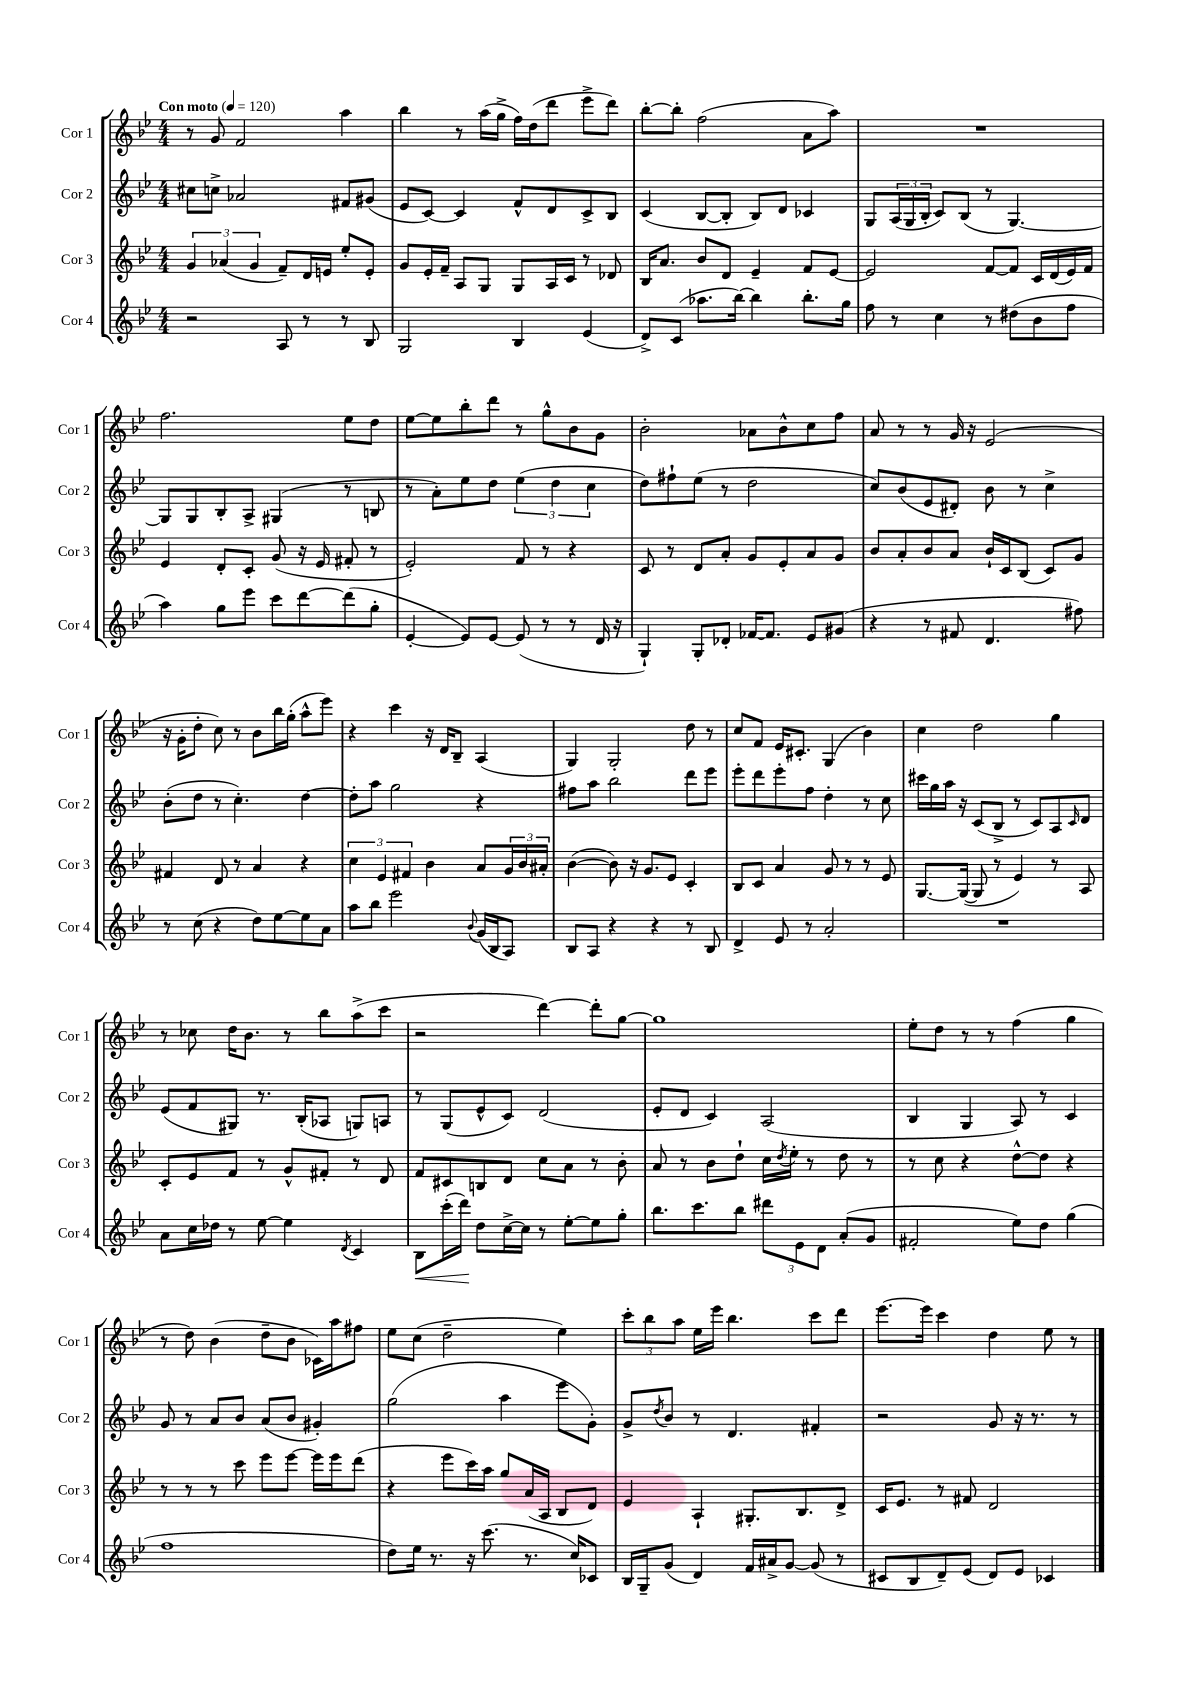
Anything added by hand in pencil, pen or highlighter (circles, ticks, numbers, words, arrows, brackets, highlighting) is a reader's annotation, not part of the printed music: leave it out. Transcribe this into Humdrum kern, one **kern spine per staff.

**kern	**dynam	**kern	**kern	**kern
*part4	*part4	*part3	*part2	*part1
*staff4	*staff4	*staff3	*staff2	*staff1
*I"Cor 4	*	*I"Cor 3	*I"Cor 2	*I"Cor 1
*I'Cor 4	*	*I'Cor 3	*I'Cor 2	*I'Cor 1
*clefG2	*	*clefG2	*clefG2	*clefG2
*k[b-e-]	*	*k[b-e-]	*k[b-e-]	*k[b-e-]
*M4/4	*	*M4/4	*M4/4	*M4/4
*MM120	*	*MM120	*MM120	*MM120
=1	=1	=1	=1	=1
!	!	!	!	!LO:TX:a:B:t=Con moto
2r	.	6g/	8cc#X\L	8r
.	.	.	8ccn^\J	8g/
.	.	(6a-X/	.	.
.	.	.	2a-X/	2f/
.	.	6g/	.	.
8A/	.	8f~/L)	.	.
8r	.	16d/L	.	.
.	.	16en/JJ	.	.
8r	.	8ee-'/L	8f#X/L	4aa\
8B-/	.	8e'/J	(8g#X/J	.
=2	=2	=2	=2	=2
2G/	.	8g/L	8e-/L	4bb-\
.	.	16e-'/L	[8c/J)	.
.	.	16f~/JJ	.	.
.	.	8A/L	4c/]	8r
.	.	8G/J	.	(16aa\LL
.	.	.	.	16gg^\JJ
4B-/	.	8G/L	8f^^/L	16ff\LL)
.	.	.	.	(16dd\J
.	.	16A/L	8d/	8ddd\J
.	.	16c/JJ	.	.
(4e-/	.	8r	8c^/	8eee-^\L
.	.	8d-X/	8B-/J	8ddd\J)
=3	=3	=3	=3	=3
8d^/L)	.	16B-/KL	(4c/	[8bb-'\L
.	.	8.a/J	.	.
(8c/J	.	.	.	8bb-'\J]
8.aa-X\L	.	8b-/L	[8B-/L	(2ff\
.	.	8d/J	8B-'/J]	.
[16bb-\Jk)	.	.	.	.
4bb-\]	.	4e-~/	8B-/L)	.
.	.	.	8d/J	.
8.bb-'\L	.	8f/L	4c-X/	8a\L
.	.	[8e-/J	.	8aa\J)
16gg\Jk	.	.	.	.
=4	=4	=4	=4	=4
8ff\	.	2e-/]	8G/L	1r
8r	.	.	(24A/L	.
.	.	.	24G/	.
.	.	.	24B-'/JJ	.
4cc\	.	.	8c/L)	.
.	.	.	(8B-/J	.
8r	.	[8f/L	8r	.
(8dd#X\L	.	8f/J]	[4.G/)	.
8b-\	.	16c/LL	.	.
.	.	(16d/	.	.
8ff\J	.	16e-/)	.	.
.	.	16f/JJ	.	.
!!LO:LB:g=z
=5	=5	=5	=5	=5
4aa\)	.	4e-/	8G/L]	2.ff\
.	.	.	8G/	.
8gg\L	.	8d'/L	8B-'/	.
8eee-\J	.	8c'/J	8A^/J	.
8ccc\L	.	(8g/	(4G#X/	.
[8ddd\	.	16r	.	.
.	.	16e-/	.	.
(8ddd\]	.	8f#X'/	8r	8ee-\L
8gg'\J	.	8r	8Bn/	8dd\J
=6	=6	=6	=6	=6
[4e-'/	.	2e-'/)	8r	[8ee-\L
.	.	.	8a'\L)	8ee-\]
8e-/L])	.	.	8ee-\	8bb-'\
[8e-/J	.	.	8dd\J	8ddd\J
(8e-/]	.	8f/	(6ee-\	8r
8r	.	8r	.	8gg^^\L
.	.	.	6dd\	.
8r	.	4r	.	8b-\
.	.	.	6cc\	.
16d/	.	.	.	8g\J
16r	.	.	.	.
=7	=7	=7	=7	=7
4G`/)	.	8c/	8dd\L)	2b-'\
.	.	8r	8ff#X`\	.
8G'/L	.	8d/L	(8ee-\J	.
8d-X'/J	.	8a'/J	8r	.
[16f-X/KL	.	8g/L	2dd\	8a-X\L
8.f-/J]	.	.	.	.
.	.	8e-'/	.	8b-^^\
8e-/L	.	8a/	.	8cc\
(8g#X/J	.	8g/J	.	8ff\J
=8	=8	=8	=8	=8
4r	.	8b-/L	8cc/L)	8a/
.	.	8a'/	(8b-/	8r
8r	.	8b-/	8e-/	8r
8f#X/	.	8a/J	8d#X'/J)	16g/
.	.	.	.	16r
4.d/	.	16b-`/LL	8b-\	(2e-/
.	.	16c/J	.	.
.	.	(8B-/J	8r	.
.	.	8c/L)	4cc^\	.
8ff#X\)	.	8g/J	.	.
!!LO:LB:g=z
=9	=9	=9	=9	=9
8r	.	4f#X/	(8b-'\L	16r
.	.	.	.	16g'\KL
(8cc\	.	.	8dd\J	8dd'\J
4r	.	8d/	8r	8cc\)
.	.	8r	4.cc'\)	8r
8dd\L)	.	4a/	.	8b-\L
[8ee-\	.	.	.	16bb-\L
.	.	.	.	(16gg'\JJ
8ee-\]	.	4r	[4dd\	8aa^^\L
8a\J	.	.	.	8eee-\J)
=10	=10	=10	=10	=10
8aa\L	.	6cc\	8dd'\L]	4r
8bb-\J	.	.	8aa\J	.
.	.	6e-/	.	.
2eee-\	.	.	2gg\	4ccc\
.	.	6f#X/	.	.
.	.	4b-\	.	16r
.	.	.	.	16d/KL
.	.	.	.	8B-~/J
8qqb-/	.	.	.	.
(16g/LL	.	8a/L	4r	(4A/
16B-/J	.	.	.	.
8A/J)	.	24g/L	.	.
.	.	24b-/	.	.
.	.	24a#X'/JJ	.	.
=11	=11	=11	=11	=11
8B-/L	.	([4b-\	8ff#X\L	4G/)
8A/J	.	.	8aa\J	.
4r	.	8b-\])	2bb-\	2G'/
.	.	16r	.	.
.	.	8.g/L	.	.
4r	.	.	.	.
.	.	8e-/J	.	.
8r	.	4c'/	8ddd\L	8dd\
8B-/	.	.	8eee-\J	8r
=12	=12	=12	=12	=12
4d^/	.	8B-/L	8eee-'\L	8cc/L
.	.	8c/J	8ddd\	8f/J
8e-/	.	4a/	8eee-'\	16e-/KL
.	.	.	.	8.c#X'/J
8r	.	.	8ff\J	.
2a'/	.	8g/	4dd'\	(4G/
.	.	8r	.	.
.	.	8r	8r	4b-\)
.	.	8e-/	8cc\	.
=13	=13	=13	=13	=13
1r	.	[8.G/L	16ccc#X\LL	4cc\
.	.	.	16gg\	.
.	.	.	16aa\JJ	.
.	.	(16G/Jk_	16r	.
.	.	8G/]	(8c/L	2dd\
.	.	8r	8B-^/J	.
.	.	4e-/)	8r	.
.	.	.	8c/L)	.
.	.	8r	8A/	4gg\
.	.	.	16qqc/	.
.	.	8A/	8d/J	.
!!LO:LB:g=z
=14	=14	=14	=14	=14
8a\L	.	8c'/L	(8e-/L	8r
16cc\L	.	8e-/	8f/	8cc-X\
16dd-X\JJ	.	.	.	.
8r	.	8f/J	8G#X/J)	16dd\KL
.	.	.	.	8.b-\J
[8ee-\	.	8r	8.r	.
4ee-\]	.	8g^^/L	.	8r
.	.	.	(16B-'/KL	.
.	.	8f#X'/J	8A-X/J	8bb-\L
8qd/	.	.	.	.
4c/	.	8r	8Gn/L)	(8aa^\
.	.	8d/	8An/J	8ccc\J
=15	=15	=15	=15	=15
!	!LO:HP:b	!	!	!
8B-\L	<	8f/L	8r	2r
(16ccc'\L	.	8c#X/	(8G/L	.
16ddd\JJ)	.	.	.	.
8dd\L	[	8Bn/	8e-^^/	.
[16cc^\L	.	8d/J	8c/J)	.
16cc\JJ]	.	.	.	.
8r	.	8cc\L	(2d/	[4ddd\)
[8ee-'\L	.	8a\J	.	.
8ee-\]	.	8r	.	8ddd'\L]
8gg'\J	.	8b-'\	.	[8gg\J
=16	=16	=16	=16	=16
8.bb-\L	.	8a/	8e-'/L	1gg]
.	.	8r	8d/J	.
8.ccc\	.	.	.	.
.	.	8b-\L	4c/)	.
8bb-\J	.	8dd`\J	.	.
12ddd#X\L	.	16cc\LL	(2A/	.
.	.	8qdd/	.	.
.	.	16ee-'\JJ	.	.
12e-\	.	.	.	.
.	.	8r	.	.
12d\J	.	.	.	.
(8a'/L	.	8dd\	.	.
8g/J	.	8r	.	.
=17	=17	=17	=17	=17
2f#X'/	.	8r	4B-/	8ee-'\L
.	.	8cc\	.	8dd\J
.	.	4r	4G/	8r
.	.	.	.	8r
8ee-\L)	.	[8dd^^\L	8A/)	(4ff\
8dd\J	.	8dd\J]	8r	.
(4gg\	.	4r	4c/	4gg\
!!LO:LB:g=z
=18	=18	=18	=18	=18
1ff	.	8r	8g/	8r
.	.	8r	8r	8dd\)
.	.	8r	8a/L	(4b-\
.	.	8ccc\	8b-/J	.
.	.	8eee-\L	(8a/L	8dd~\L
.	.	[8eee-\J	8b-/J	8b-\J
.	.	16eee-\LL]	4g#X'/)	16c-X\LL)
.	.	16eee-\J	.	16aa\J
.	.	(8ddd\J	.	8ff#X\J
=19	=19	=19	=19	=19
8dd\L)	.	4r	(2gg\	8ee-\L
16ee-\Jk	.	.	.	(8cc\J
8.r	.	.	.	.
.	.	8eee-\L	.	2dd~\
16r	.	16ccc\L)	.	.
(8.ccc\	.	16aa\JJ	.	.
.	.	8gg/L	4aa\	.
8.r	.	(16a/L	.	.
.	.	16A/JJ	.	.
.	.	8B-/L	8eee-\L	4ee-\)
16cc/KL)	.	.	.	.
8c-X/J	.	8d/J)	8g'\J)	.
=20	=20	=20	=20	=20
16B-/LL	.	4e-/	8g^/L	12ccc'\L
16G~/J	.	.	.	.
.	.	.	.	12bb-\
.	.	.	8qdd/	.
(8g/J	.	.	8b-/J	.
.	.	.	.	12aa\J
4d/)	.	4A`/	8r	16ee-\LL
.	.	.	.	16eee-\JJ
.	.	.	4.d/	4.bb-\
16f/LL	.	8.G#X'/L	.	.
16a#X^/J	.	.	.	.
[8g/J	.	.	.	.
.	.	8.B-/	.	.
(8g/]	.	.	4f#X'/	8ccc\L
8r	.	8d^/J	.	8ddd\J
=21	=21	=21	=21	=21
8c#X/L	.	16c/KL	2r	[8.eee-\L
.	.	8.e-/J	.	.
8B-/	.	.	.	.
.	.	.	.	16eee-\Jk]
8d~/)	.	8r	.	4ccc\
(8e-/J	.	8f#X/	.	.
8d/L)	.	2d/	8g/	4dd\
8e-/J	.	.	16r	.
.	.	.	8.r	.
4c-X/	.	.	.	8ee-\
.	.	.	8r	8r
==	==	==	==	==
*-	*-	*-	*-	*-
